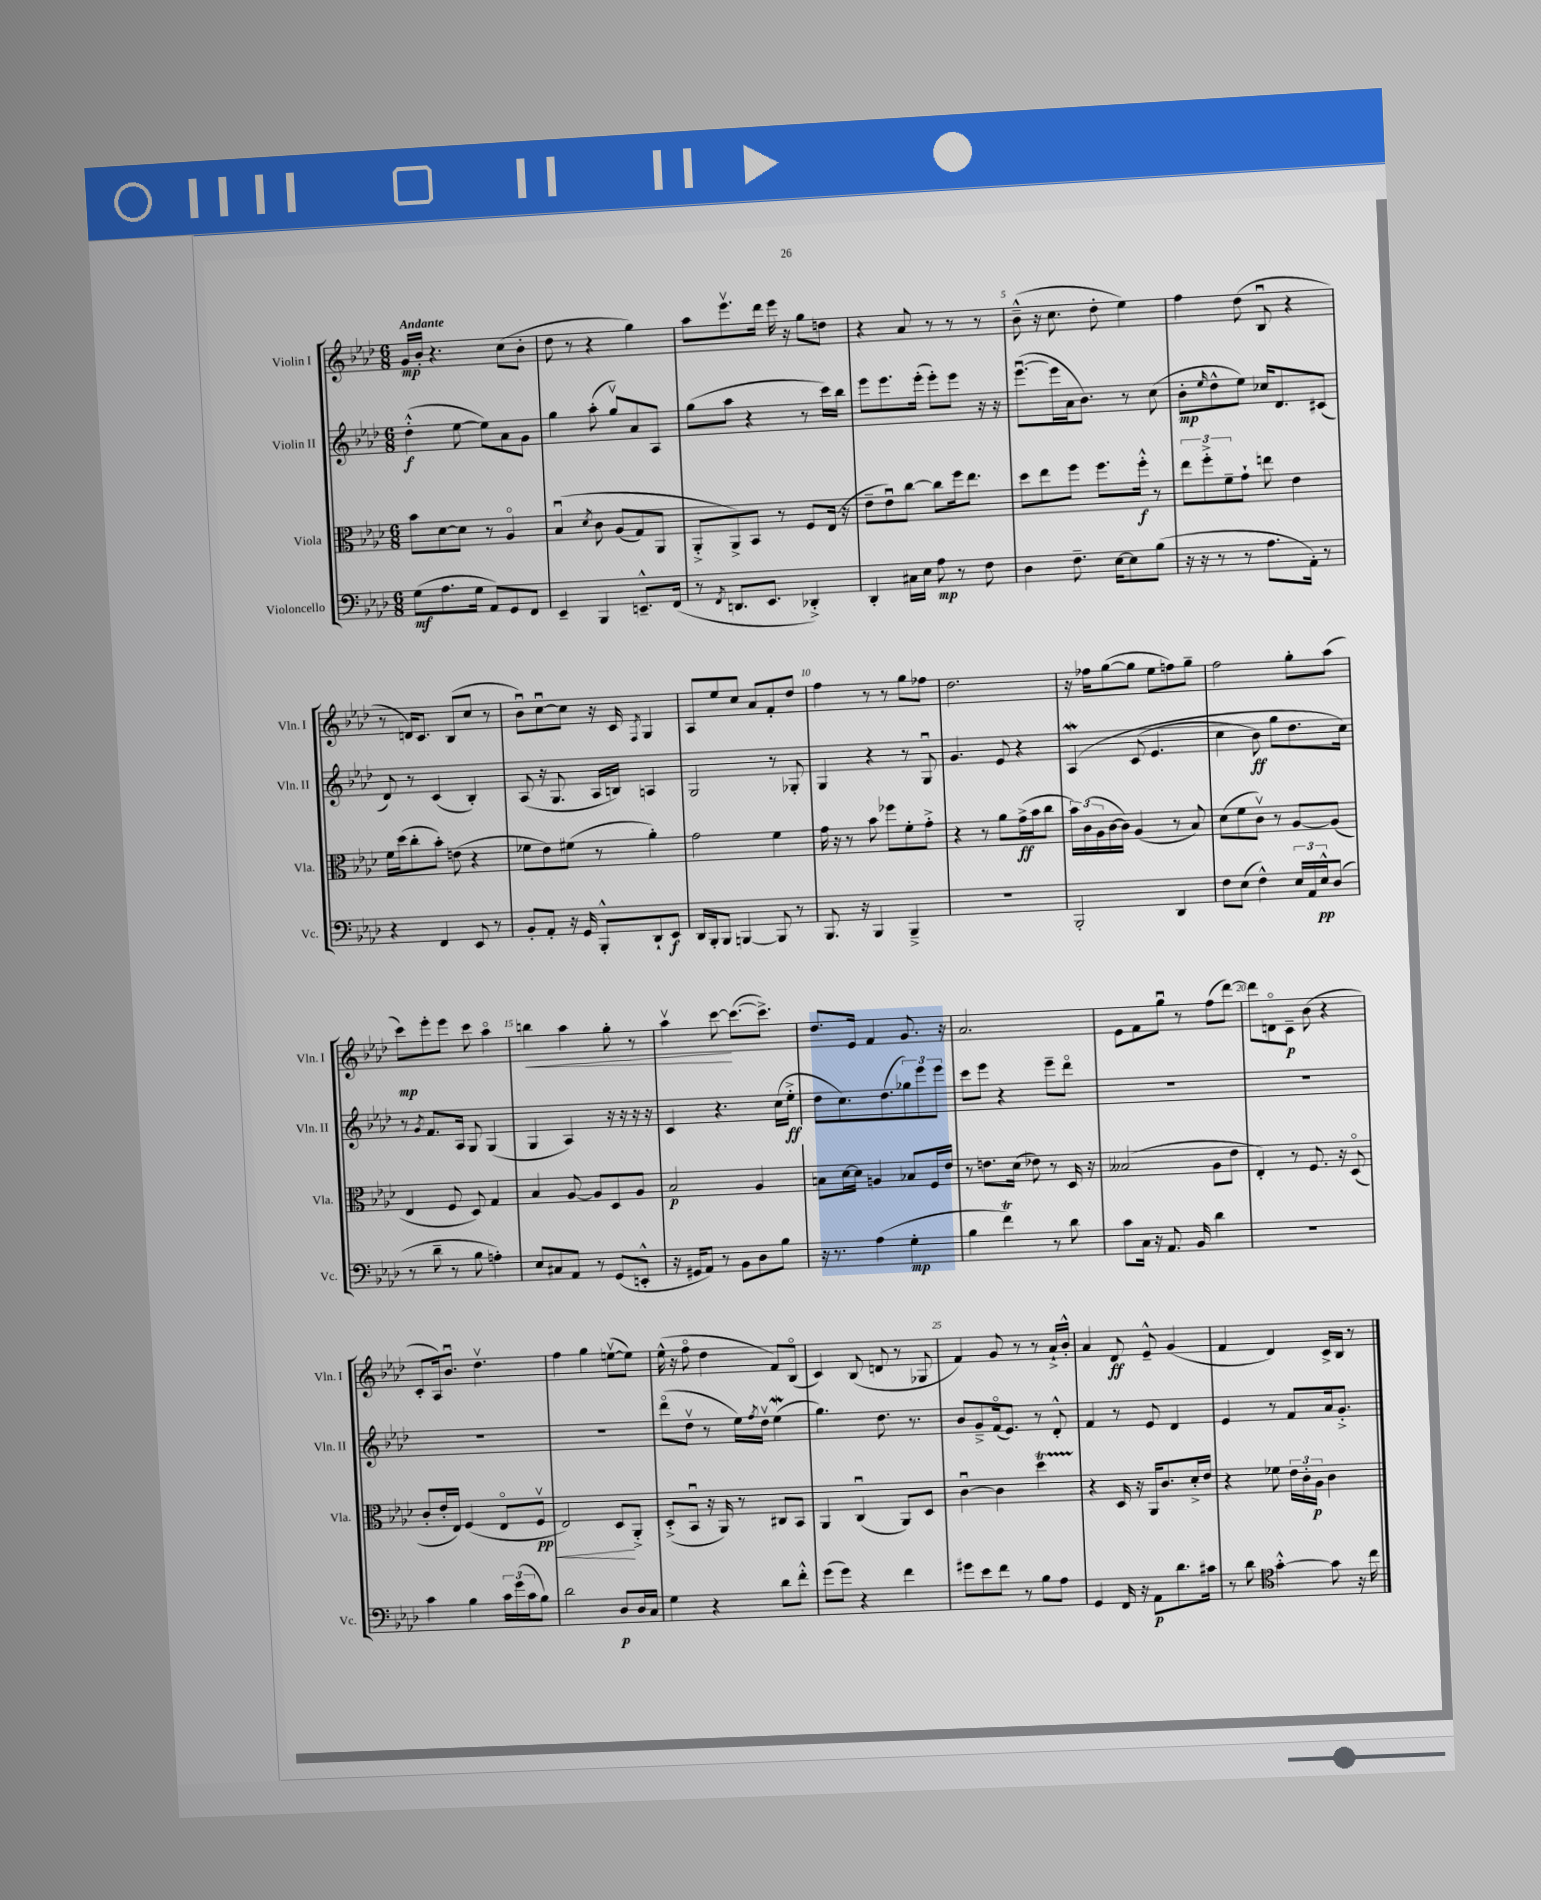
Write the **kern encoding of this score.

**kern	**dynam	**kern	**dynam	**kern	**dynam	**kern	**dynam
*part4	*part4	*part3	*part3	*part2	*part2	*part1	*part1
*staff4	*staff4	*staff3	*staff3	*staff2	*staff2	*staff1	*staff1
*I"Violoncello	*	*I"Viola	*	*I"Violin II	*	*I"Violin I	*
*I'Vc.	*	*I'Vla.	*	*I'Vln. II	*	*I'Vln. I	*
*clefF4	*	*clefC3	*	*clefG2	*	*clefG2	*
*k[b-e-a-d-]	*	*k[b-e-a-d-]	*	*k[b-e-a-d-]	*	*k[b-e-a-d-]	*
*M6/8	*	*M6/8	*	*M6/8	*	*M6/8	*
=1	=1	=1	=1	=1	=1	=1	=1
!	!	!	!	!	!	!LO:TX:a:B:t=Andante	!
(8G\L	mf	8b-\L	.	(4dd-'^^\	f	16g/LL	mp
.	.	.	.	.	.	16b-'/JJ	.
8.A-\	.	[8d-\	.	.	.	4.r	.
.	.	8d-\J]	.	[8ee-\	.	.	.
16G\Jk	.	.	.	.	.	.	.
8AA-/L)	.	8r	.	8ee-\L])	.	.	.
8GG/	.	4A-/	.	8a-\	.	(8cc\L	.
8FF/J	.	.	.	8g\J	.	8b-'\J	.
=2	=2	=2	=2	=2	=2	=2	=2
4EE-~/	.	(4B-u/	.	4gg\	.	8dd-\	.
.	.	.	.	.	.	8r	.
.	.	8qd-/	.	.	.	.	.
4BBB-/	.	8c\	.	(8aa-'\	.	4r	.
.	.	(8A-/L	.	8ggv/L)	.	.	.
8.EEn~^^/L	.	8G/)	.	8a-/	.	4gg\)	.
.	.	8AA-/J	.	8A-/J	.	.	.
(16FF/Jk	.	.	.	.	.	.	.
=3	=3	=3	=3	=3	=3	=3	=3
8r	.	8AA-'^/L	.	(8gg\L	.	8aa-\L	.
8qFF/	.	.	.	.	.	.	.
8.DDn/L	.	8AA-^/)	.	8aa-\J	.	8.eee-v\	.
.	.	8BB-/J	.	4r	.	.	.
8.EE-/J	.	.	.	.	.	16ddd-\Jk	.
.	.	8r	.	.	.	16eee-\	.
.	.	.	.	.	.	16r	.
4DD-X'^/)	.	8F/L	.	8r	.	8gg\L	.
.	.	(16E-/Jk	.	16ccc\LL)	.	8ddn\J	.
.	.	16r	.	16bb-\JJ	.	.	.
=4	=4	=4	=4	=4	=4	=4	=4
4DD-'/	.	8e-~\L	.	8eee-\L	.	4r	.
.	.	8e-u\)	.	8.eee-\	.	.	.
16C#X\LL	.	[8cc\J	.	.	.	8a-/	.
16E-\JJ	.	.	.	(16eee-'\Jk	.	.	.
8A-\	mp	8cc\L]	.	8eee-'\L)	.	8r	.
8r	.	16ff\k	.	8eee-\J	.	8r	.
.	.	8.ee-\J	.	.	.	.	.
8F\	.	.	.	16r	.	8r	.
.	.	.	.	16r	.	.	.
=5	=5	=5	=5	=5	=5	=5	=5
4D-\	.	8dd-\L	.	([8.eee-u\L	.	(8b-~^^\	.
.	.	8ee-\	.	.	.	16r	.
.	.	.	.	16eee-\L]	.	8.cc\	.
8.F~\	.	8ff\J	.	16a-\J	.	.	.
.	.	.	.	8.b-\J)	.	.	.
.	.	8.ff\L	.	.	.	8dd-'\	.
[16E-\KL	.	.	.	.	.	.	.
8E-\]	.	.	.	8r	.	4ee-\)	.
.	.	16ff'^^\Jk	f	.	.	.	.
(8B-\J	.	8r	.	(8cc\	.	.	.
=6	=6	=6	=6	=6	=6	=6	=6
16r	.	12ee-\L	.	8b-'\L	mp	4ff\	.
16r	.	.	.	.	.	.	.
.	.	12ff'^\	.	.	.	.	.
.	.	.	.	16qqee-/	.	.	.
8r	.	.	.	8dd-^^\	.	.	.
.	.	12f~\	.	.	.	.	.
8r	.	8g`\J	.	8ee-\J)	.	(8dd-\	.
8.A-\L	.	8een\	.	16cc-X/KL	.	8B-u/	.
.	.	.	.	8.d-/	.	.	.
.	.	4e-\	.	.	.	4r	.
16AA-'\Jk)	.	.	.	.	.	.	.
8r	.	.	.	(8c#X/J	.	.	.
!!LO:LB:g=z
=7	=7	=7	=7	=7	=7	=7	=7
4r	.	16f\LL	.	8d-/)	.	8r	.
.	.	(16dd-\J	.	.	.	.	.
.	.	8cc'\	.	8r	.	16dn/KL)	.
.	.	.	.	.	.	8.c/J	.
4FF/	.	8b-'\J)	.	(4c/	.	.	.
.	.	(8en\	.	.	.	(8B-/L	.
8EE-/	.	4r	.	4B-'/)	.	8cc/J	.
8r	.	.	.	.	.	8r	.
=8	=8	=8	=8	=8	=8	=8	=8
8BB-'/L	.	8f-X\L	.	(8A-/	.	8b-u\L)	.
8AA-'/J	.	8e-\)	.	16r	.	[8ccu\	.
.	.	.	.	8.G/	.	.	.
16r	.	(8f#X\J	.	.	.	8cc\J]	.
16GG/	.	.	.	.	.	.	.
8BBB-'^^/L	.	8r	.	16A-/LL	.	16r	.
.	.	.	.	16Bn/JJ)	.	16c/	.
.	.	.	.	.	.	8qF/	.
8DD-`/	.	4a-'\)	.	4An/	.	4G/	.
8EE-/J	f	.	.	.	.	.	.
=9	=9	=9	=9	=9	=9	=9	=9
16DD-/LL	.	2g\	.	2G/	.	8A-/L	.
16BBB-'/J	.	.	.	.	.	.	.
8BBB-/J	.	.	.	.	.	8ee-/	.
[4BBBn/	.	.	.	.	.	8cc/J	.
.	.	.	.	.	.	8a-/L	.
8BBB/]	.	4f\	.	8r	.	8f'/	.
8r	.	.	.	8G-X'/	.	8dd-/J	.
=10	=10	=10	=10	=10	=10	=10	=10
8.BBB-/	.	16g\	.	4G/	.	4ff\	.
.	.	16r	.	.	.	.	.
.	.	8r	.	.	.	.	.
16r	.	.	.	.	.	.	.
4BBB-/	.	8b-\	.	4r	.	8r	.
.	.	8ff-X\L	.	.	.	8r	.
4BBB-~^/	.	8f'\	.	8r	.	8gg\L	.
.	.	8g'^\J	.	8Gu/	.	8ff-X\J	.
=11	=11	=11	=11	=11	=11	=11	=11
2.r	.	4r	.	4.g/	.	2.dd-\	.
.	.	8r	.	.	.	.	.
.	.	8a-\L	.	8e-/	.	.	.
.	.	(16g^\L	ff	4r	.	.	.
.	.	16b-\J	.	.	.	.	.
.	.	8cc\J	.	.	.	.	.
=12	=12	=12	=12	=12	=12	=12	=12
2BBB-'/	.	24b-\LL)	.	(4A-w/	.	16r	.
.	.	(24c\	.	.	.	.	.
.	.	.	.	.	.	16ff-X\KL	.
.	.	24A-\	.	.	.	.	.
.	.	[16c\	.	.	.	([8gg\	.
.	.	16c\JJ])	.	.	.	.	.
.	.	(4A-/	.	(8c/	.	8gg\J]	.
.	.	.	.	4.e-/	.	8ee-\L	.
4DD-/	.	8r	.	.	.	8ffn\)	.
.	.	8B-/)	.	.	.	8gg~\J	.
=13	=13	=13	=13	=13	=13	=13	=13
8F\L	.	(8d-\L	.	4cc\	.	2ff\	.
(8E-\J	.	8f\	.	.	.	.	.
4F^^\)	.	8cv\J)	.	8b-\)	ff	.	.
.	.	8r	.	8gg\L	.	.	.
24E-/LL	.	[8A-/L	.	8.dd-\	.	8gg'\L	.
24AA-/	.	.	.	.	.	.	.
24E-^^/J	pp	.	.	.	.	.	.
(8D-/J	.	(8A-/J]	.	.	.	(8aa-\J	.
.	.	.	.	16cc\Jk)	.	.	.
!!LO:LB:g=z
=14	=14	=14	=14	=14	=14	=14	=14
8r	.	4E-/	.	8r	.	8ccc\L)	mp
.	.	.	.	8qg/	.	.	.
8d-~\	.	.	.	8.f/L	.	8eee-'\	.
8r	.	8F/	.	.	.	8eee-\J	.
.	.	.	.	16A-/Jk	.	.	.
8B-\	.	8D-/)	.	8G/	.	8ccc\	.
4An'\)	.	4G/	.	(4G/	.	4aa-\	.
=15	=15	=15	=15	=15	=15	=15	=15
!	!	!	!	!	!	!	!LO:HP:b
8E-/L	.	4B-/	.	4G/	.	4bbn\	<
8C#X/	.	.	.	.	.	.	.
8AA-/J	.	[8A-/	.	4A-/)	.	4aa-\	.
8r	.	8A-/L]	.	.	.	.	.
(8GG/L	.	8D-/	.	16r	.	8gg'\	.
.	.	.	.	16r	.	.	.
8EEn'^^/J	.	8A-/J	.	16r	.	8r	.
.	.	.	.	16r	.	.	.
=16	=16	=16	=16	=16	=16	=16	=16
16r	.	2B-/	p	4c/	.	4aa-v\	.
16GG#X/KL	.	.	.	.	.	.	.
8AA-/J)	.	.	.	.	.	.	.
8r	.	.	.	4.r	.	[8ccc\	.
8BB-\L	.	.	.	.	.	(8.ccc\L_	[
8D-\	.	4A-/	.	.	.	.	.
.	.	.	.	.	.	8.ccc^\J])	.
8B-\J	.	.	.	(16cc\LL	.	.	.
.	.	.	.	16ee-'^\JJ	ff	.	.
=17	=17	=17	=17	=17	=17	=17	=17
16r	.	8Bn\L	.	8dd-\L	.	8.dd-/L	.
8.r	.	.	.	.	.	.	.
.	.	[16d-\L	.	8.cc\)	.	.	.
.	.	16d-\JJ]	.	.	.	16e-/Jk	.
(4A-\	.	4An/	.	.	.	4f/	.
.	.	.	.	(8.dd-\	.	.	.
4G'\	mp	8B-X/L	.	12gg-X\)	.	8.g/	.
.	.	.	.	12eee-\	.	.	.
.	.	16F/L	.	.	.	.	.
.	.	.	.	12eee-\J	.	.	.
.	.	16e-/JJ	.	.	.	16r	.
=18	=18	=18	=18	=18	=18	=18	=18
4B-\	.	8r	.	8ccc\L	.	2.a-/	.
.	.	8.en\L	.	8eee-\J	.	.	.
4fT\)	.	.	.	4r	.	.	.
.	.	(16d-\Jk	.	.	.	.	.
.	.	8e-X\)	.	.	.	.	.
8r	.	8r	.	8eee-~\L	.	.	.
8d-\	.	16D-/	.	8ddd-\J	.	.	.
.	.	16r	.	.	.	.	.
=19	=19	=19	=19	=19	=19	=19	=19
8c\L	.	(2B--X/	.	2.r	.	8e-\L	.
16C\Jk	.	.	.	.	.	8f\	.
16r	.	.	.	.	.	.	.
8.AA-/	.	.	.	.	.	8ggu\J	.
.	.	.	.	.	.	8r	.
16BB-/	.	.	.	.	.	.	.
4d-\	.	8A-\L	.	.	.	(8ff\L	.
.	.	8e-\J	.	.	.	[8ddd-\J)	.
=20	=20	=20	=20	=20	=20	=20	=20
2.r	.	4E-'/)	.	2.r	.	8ddd-\L]	.
.	.	.	.	.	.	8dn\	.
.	.	8r	.	.	.	8c~\J	p
.	.	8.F/	.	.	.	(8b-\	.
.	.	.	.	.	.	4r	.
.	.	16r	.	.	.	.	.
.	.	(8D-/	.	.	.	.	.
!!LO:LB:g=z
=21	=21	=21	=21	=21	=21	=21	=21
4c\	.	8c'/L	.	2.r	.	8c'/L	.
.	.	16e-'/L	.	.	.	16A-/k)	.
.	.	16E-/JJ)	.	.	.	8.b-u/J	.
4B-\	.	(4F/	.	.	.	.	.
.	.	.	.	.	.	4.dd-v\	.
24c\LL	.	8E-/L	.	.	.	.	.
(24g\	.	.	.	.	.	.	.
24c\J	.	.	.	.	.	.	.
!	!	!	!LO:HP:b	!	!	!	!
8B-\J)	.	8Fv/J	< pp	.	.	.	.
=22	=22	=22	=22	=22	=22	=22	=22
2d-\	.	2E-/)	.	2.r	.	4ff\	.
.	.	.	.	.	.	4gg\	.
8D-/L	p	8D-/L	.	.	.	([8eenv\L	.
16D-/L	.	8AA-'^/J	[	.	.	8ee\J])	.
16C/JJ	.	.	.	.	.	.	.
=23	=23	=23	=23	=23	=23	=23	=23
4G\	.	(8D-'^/L	.	(8ddd-\L	.	(16ee-^^\	.
.	.	.	.	.	.	16r	.
.	.	8BB-u/J	.	8dd-v\J	.	8ff\	.
4r	.	16r	.	8r	.	4dd-\	.
.	.	16AA-/)	.	.	.	.	.
.	.	8r	.	16ee-\LL)	.	.	.
.	.	.	.	8qff/	.	.	.
.	.	.	.	16dd-v\JJ	.	.	.
8d-\L	.	8C#X/L	.	(4ee-W\	.	8f/L)	.
8f'^^\J	.	8BB-/J	.	.	.	(8B-/J	.
=24	=24	=24	=24	=24	=24	=24	=24
(8g\L	.	4AA-/	.	4.gg\)	.	4c/)	.
8g\J)	.	.	.	.	.	.	.
4r	.	(4Cu/	.	.	.	(8B-/	.
.	.	.	.	8.dd-\	.	8dn/	.
4f\	.	8AA-/L)	.	.	.	8r	.
.	.	.	.	8.r	.	.	.
.	.	8D-/J	.	.	.	8G-X/	.
=25	=25	=25	=25	=25	=25	=25	=25
8g#X\L	.	[4cu\	.	8b-/L	.	4f/)	.
8e-\	.	.	.	8g~^/	.	.	.
8f\J	.	4c\]	.	(16f/k	.	8g/	.
.	.	.	.	8.e-/J)	.	.	.
8r	.	.	.	.	.	8r	.
8B-\L	.	4dd-T\	.	8r	.	8r	.
8A-\J	.	.	.	8d-'^^/	.	16a-`^/LL	.
.	.	.	.	.	.	16b-'^^/JJ	.
=26	=26	=26	=26	=26	=26	=26	=26
4GG/	.	4r	.	4f/	.	4a-/	.
16FF/	.	16D-/	.	8r	.	8d-/	ff
16r	.	16r	.	.	.	.	.
8AA-\L	p	16AA-/KL	.	8e-/	.	8e-~^^/	.
.	.	8.c/	.	.	.	.	.
8.d-\	.	.	.	4d-/	.	(4g/	.
.	.	16d-'^/L	.	.	.	.	.
16c#X\Jk	.	16e-/JJ	.	.	.	.	.
=27	=27	=27	=27	=27	=27	=27	=27
8r	.	4r	.	4e-/	.	4f/	.
8d-\	.	.	.	.	.	.	.
*clefC4	*	*	*	*	*	*	*
[4g'^^\	.	8f-X\	.	8r	.	4d-/)	.
.	.	24e-\LL	.	8f/L	.	.	.
.	.	24c'\	.	.	.	.	.
.	.	24A-\JJ	p	.	.	.	.
8g\]	.	4c\	.	16a-/k	.	16c^/LL	.
.	.	.	.	8.g'^/J	.	16B-/JJ	.
16r	.	.	.	.	.	8r	.
16cc\	.	.	.	.	.	.	.
==	==	==	==	==	==	==	==
*-	*-	*-	*-	*-	*-	*-	*-
